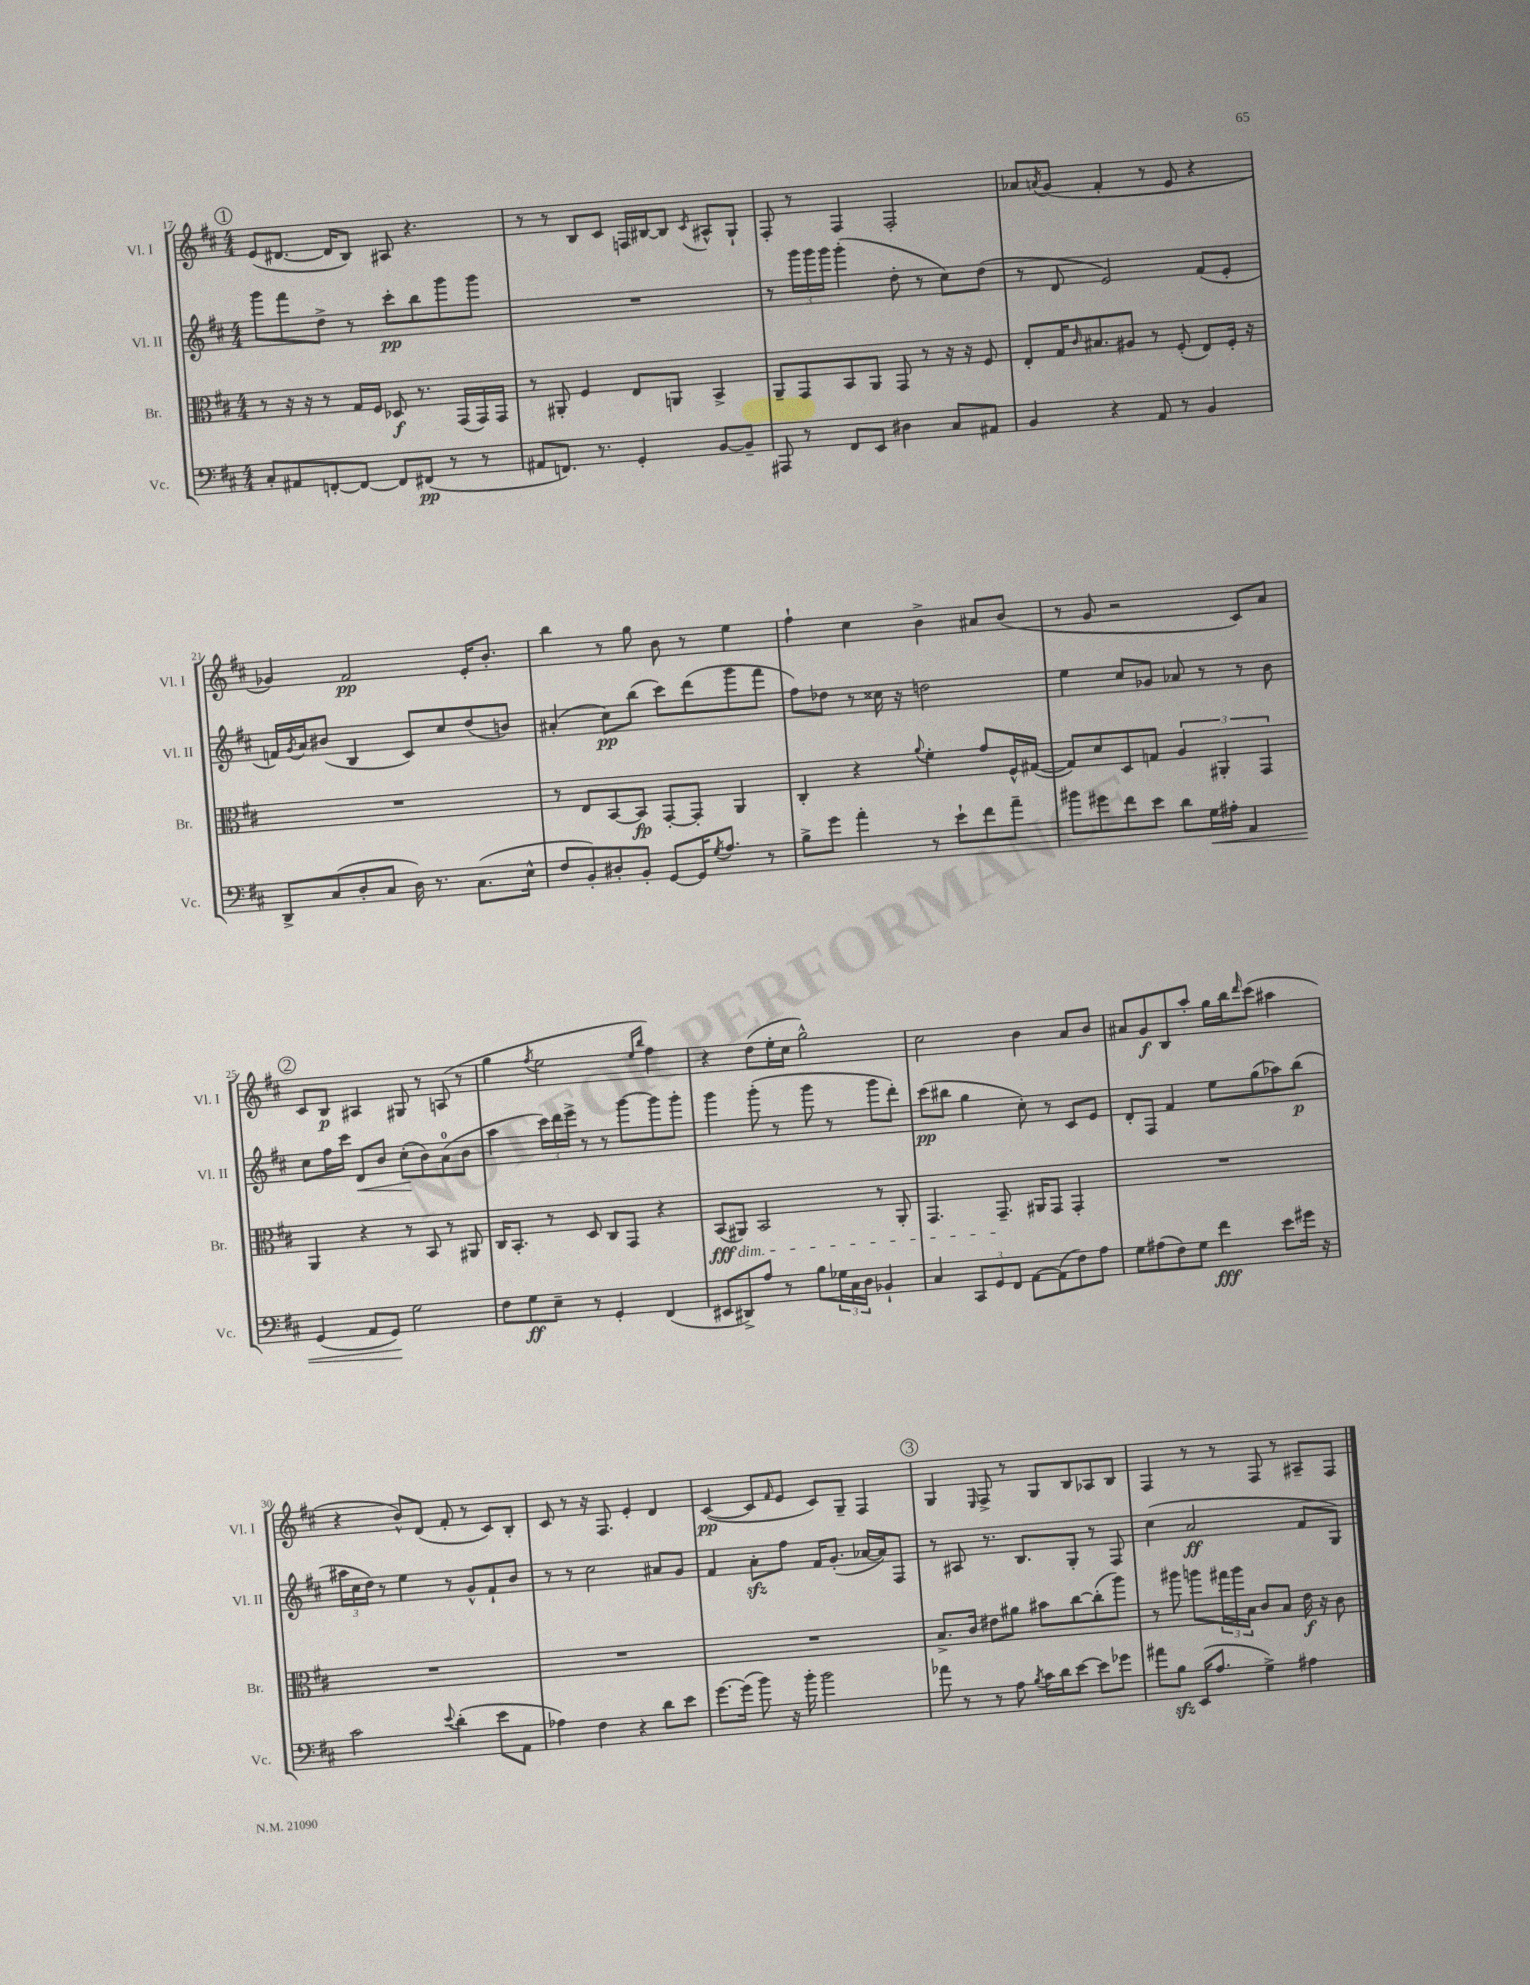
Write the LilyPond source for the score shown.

<<
\new StaffGroup <<
\new Staff = "s0" \with { instrumentName = "Vl. I" shortInstrumentName = "Vl. I" } {
    \clef treble \key d \major \numericTimeSignature \time 4/4
    \mark \markup { \circle "1" } e'8( dis'8.~ dis'16 b8) ais8 r4. |
    r8 r8 b8 cis'8 f16 bis16~ bis8 \acciaccatura { cis'8 } ais8-^ g8-! |
    fis8-. r8 fis4 fis2-. |
    aes'8 \acciaccatura { a'8 } g'8( fis'4-. r8 e'8 r4 |
    ges'4) fis'2\pp e'16-. b'8.-. |
    b''4 r8 g''8 b'8 r8 e''4 |
    fis''4-! cis''4 b'4-> ais'8 b'8( |
    r8 g'8 r2 cis'8) a'8 |
    \mark \markup { \circle "2" } cis'8 b8\p ais4 gis8 r8 a8( r8 |
    g''4 \acciaccatura { fis''8 } e''2 \grace { e''16 b''16 } fis''4) |
    r4 d''8( e''16-. cis''16 g''2-^) |
    cis''2 b'4 a'8 b'8 |
    ais'8 g'8\f b8 a''8-. g''16 b''16 \grace { d'''16 } cis'''8( ais''4 |
    r4 b'8-^) d'8( fis'8-. r8 cis'8) b8-. |
    cis'8 r8 r16 fis8. e'4-. d'4 |
    cis'4~\pp( cis'8 \grace { fis'16 } e'8 cis'8) g8-- fis4 |
    \mark \markup { \circle "3" } g4 \grace { e16 } fis8-> r8 g8 b8 aes8 b8 |
    fis4 r8 r8 fis8 r8 ais8-- fis8 \bar "|." |
}
\new Staff = "s1" \with { instrumentName = "Vl. II" shortInstrumentName = "Vl. II" } {
    \clef treble \key d \major \numericTimeSignature \time 4/4
    \mark \markup { \circle "1" } g'''8 fis'''8 d''8-> r8 cis'''8-.\pp b''8 g'''8 g'''8 |
    R1 |
    r8 \tuplet 3/2 { g'''16 g'''16 g'''16 } g'''4-.( d''8-. r8 cis''8) d''8( |
    r8 d'8 e'2) fis'8( e'8-. |
    f'16) \acciaccatura { g'8 } a'16 bis'8( b4 cis'8) cis''8 d''8( b'8) |
    ais'4-.( cis''8\pp) b''8( cis'''8) d'''8( g'''8 fis'''8 |
    fis''8) des''8 r8 cisis''16 r16 d''2 |
    e''4 cis''8 ges'8 aes'8 r8 r8 b'8 |
    \mark \markup { \circle "2" } cis''8 fis''16 cis'''16 d'8\< b'8 cis''8-.\!( b'8) a'8-0( b'8 |
    a''4 \tuplet 3/2 { cis'''16) d'''16 e'''16-> } r8 r8 g'''8~ g'''8 g'''8-. |
    g'''4 g'''8-.( r8 g'''8 r8 g'''8 d'''8-.) |
    cis'''8\pp( bis''8 g''4 cis''8-.) r8 cis'8 e'8 |
    d'8-. fis8 fis'4 e''8 g''8( aes''8) b''8\p( |
    \tuplet 3/2 { ais''16 cis''16 d''16) } r8 e''4 r8 g'8-^ fis'8-! b'8 |
    r8 r8 cis''2 ais'8 g'8 |
    fis'4 a'8-.\sfz fis''8 fis'16 g'8.-.( aes'16~ aes'16) fis8 |
    \mark \markup { \circle "3" } r8 ais8 r8. b8. g8-. r8 fis8 |
    cis''4( a'2\ff fis'8 g8) \bar "|." |
}
\new Staff = "s2" \with { instrumentName = "Br." shortInstrumentName = "Br." } {
    \clef alto \key d \major \numericTimeSignature \time 4/4
    \mark \markup { \circle "1" } r8 r16 r16 r8 g16 fis16 des8\f r8. g,16( g,16) g,16 |
    r8 ais,8-. fis4 e8 a,8 b,4-> |
    a,8-- g,8 b,8 a,8 g,8 r8 r16 r16 fis8 |
    e8-. g16 \grace { cis'16 } bis8. ais8 r8 fis8-.( e8) fis16-. r16 |
    R1 |
    r8 e8 b,8~ b,8\fp g,8~-. g,8-. a,4 |
    cis4-. r4 \appoggiatura { a'8 } fis'4-. g'8 fis16-^ gis16~( |
    gis8) d'8 d8 g8 \tuplet 3/2 { a4 ais,4-. g,4 } |
    \mark \markup { \circle "2" } a,4 r4 r8 b,8 r8 ais,8 |
    cis16 b,8.-. r8 d8 cis8 g,8 r4 |
    b,8\fff\dim( ais,8) b,2 r8 ais,8-. |
    g,4. g,8.--\! ais,16 g,8 g,4-. |
    R1 |
    R1 |
    R1 |
    R1 |
    \mark \markup { \circle "3" } b8.-> cis'16 eis'8 ais'8 bis'8 cis''8~ cis''8-.( a''8) |
    r8 ais''8 a''8 \tuplet 3/2 { gis''16 a''16 b16 } cis'8 b8 e'16\f r16 cis'8 \bar "|." |
}
\new Staff = "s3" \with { instrumentName = "Vc." shortInstrumentName = "Vc." } {
    \clef bass \key d \major \numericTimeSignature \time 4/4
    \mark \markup { \circle "1" } cis8-. ais,8 f,8~-. f,8~ f,8 fis,8\pp( r8 r8 |
    ais,8 f,8.) r8. g,4-. b,8~ b,8-- |
    ais,,8 r8 fis,8 e,8 dis4 cis8 ais,8 |
    b,4 r4 a,8 r8 b,4 |
    d,8-> cis8( d8-. cis8 d16) r8. cis8.( e16-^ |
    fis8 b,8-.) dis8-. b,8-. g,8~ g,16 \acciaccatura { g8 } a8. r8 |
    b8-> g'8 a'4-. r8 e'8-! fis'8 a'8-- |
    bis'8 gis'8 fis'8 e'8 d'8 g16\< ais16-. a,4 |
    \mark \markup { \circle "2" } g,4( a,8 g,8\!) g2 |
    fis8 g8\ff e8-- r8 g,4-. fis,4( |
    eis,8 dis,8->) a8 r8 b8 \tuplet 3/2 { ges16 cis16 d16 } bes,4-! |
    cis4 \tuplet 3/2 { cis,8 g,8 fis,8 } a,8~ a,8( fis8) a8 |
    g8 ais8( fis8) g8 fis'4\fff e'8 gis'16 r16 |
    cis'2 \appoggiatura { e'8 } d'4-.( e'8 a,8 |
    aes4) fis4 r4 d'8 e'8 |
    g'8.~ g'16( b'8) r16 b'16-. b'2 |
    \mark \markup { \circle "3" } aes'8 r8 r8 a8 \acciaccatura { b8 } cis'16 d'16 e'8~ e'8 ges'8 |
    ais'8 b8\sfz e,16( a8. g4->) ais4 \bar "|." |
}
>>
>>
\layout { \context { \Score currentBarNumber = #17 } }
